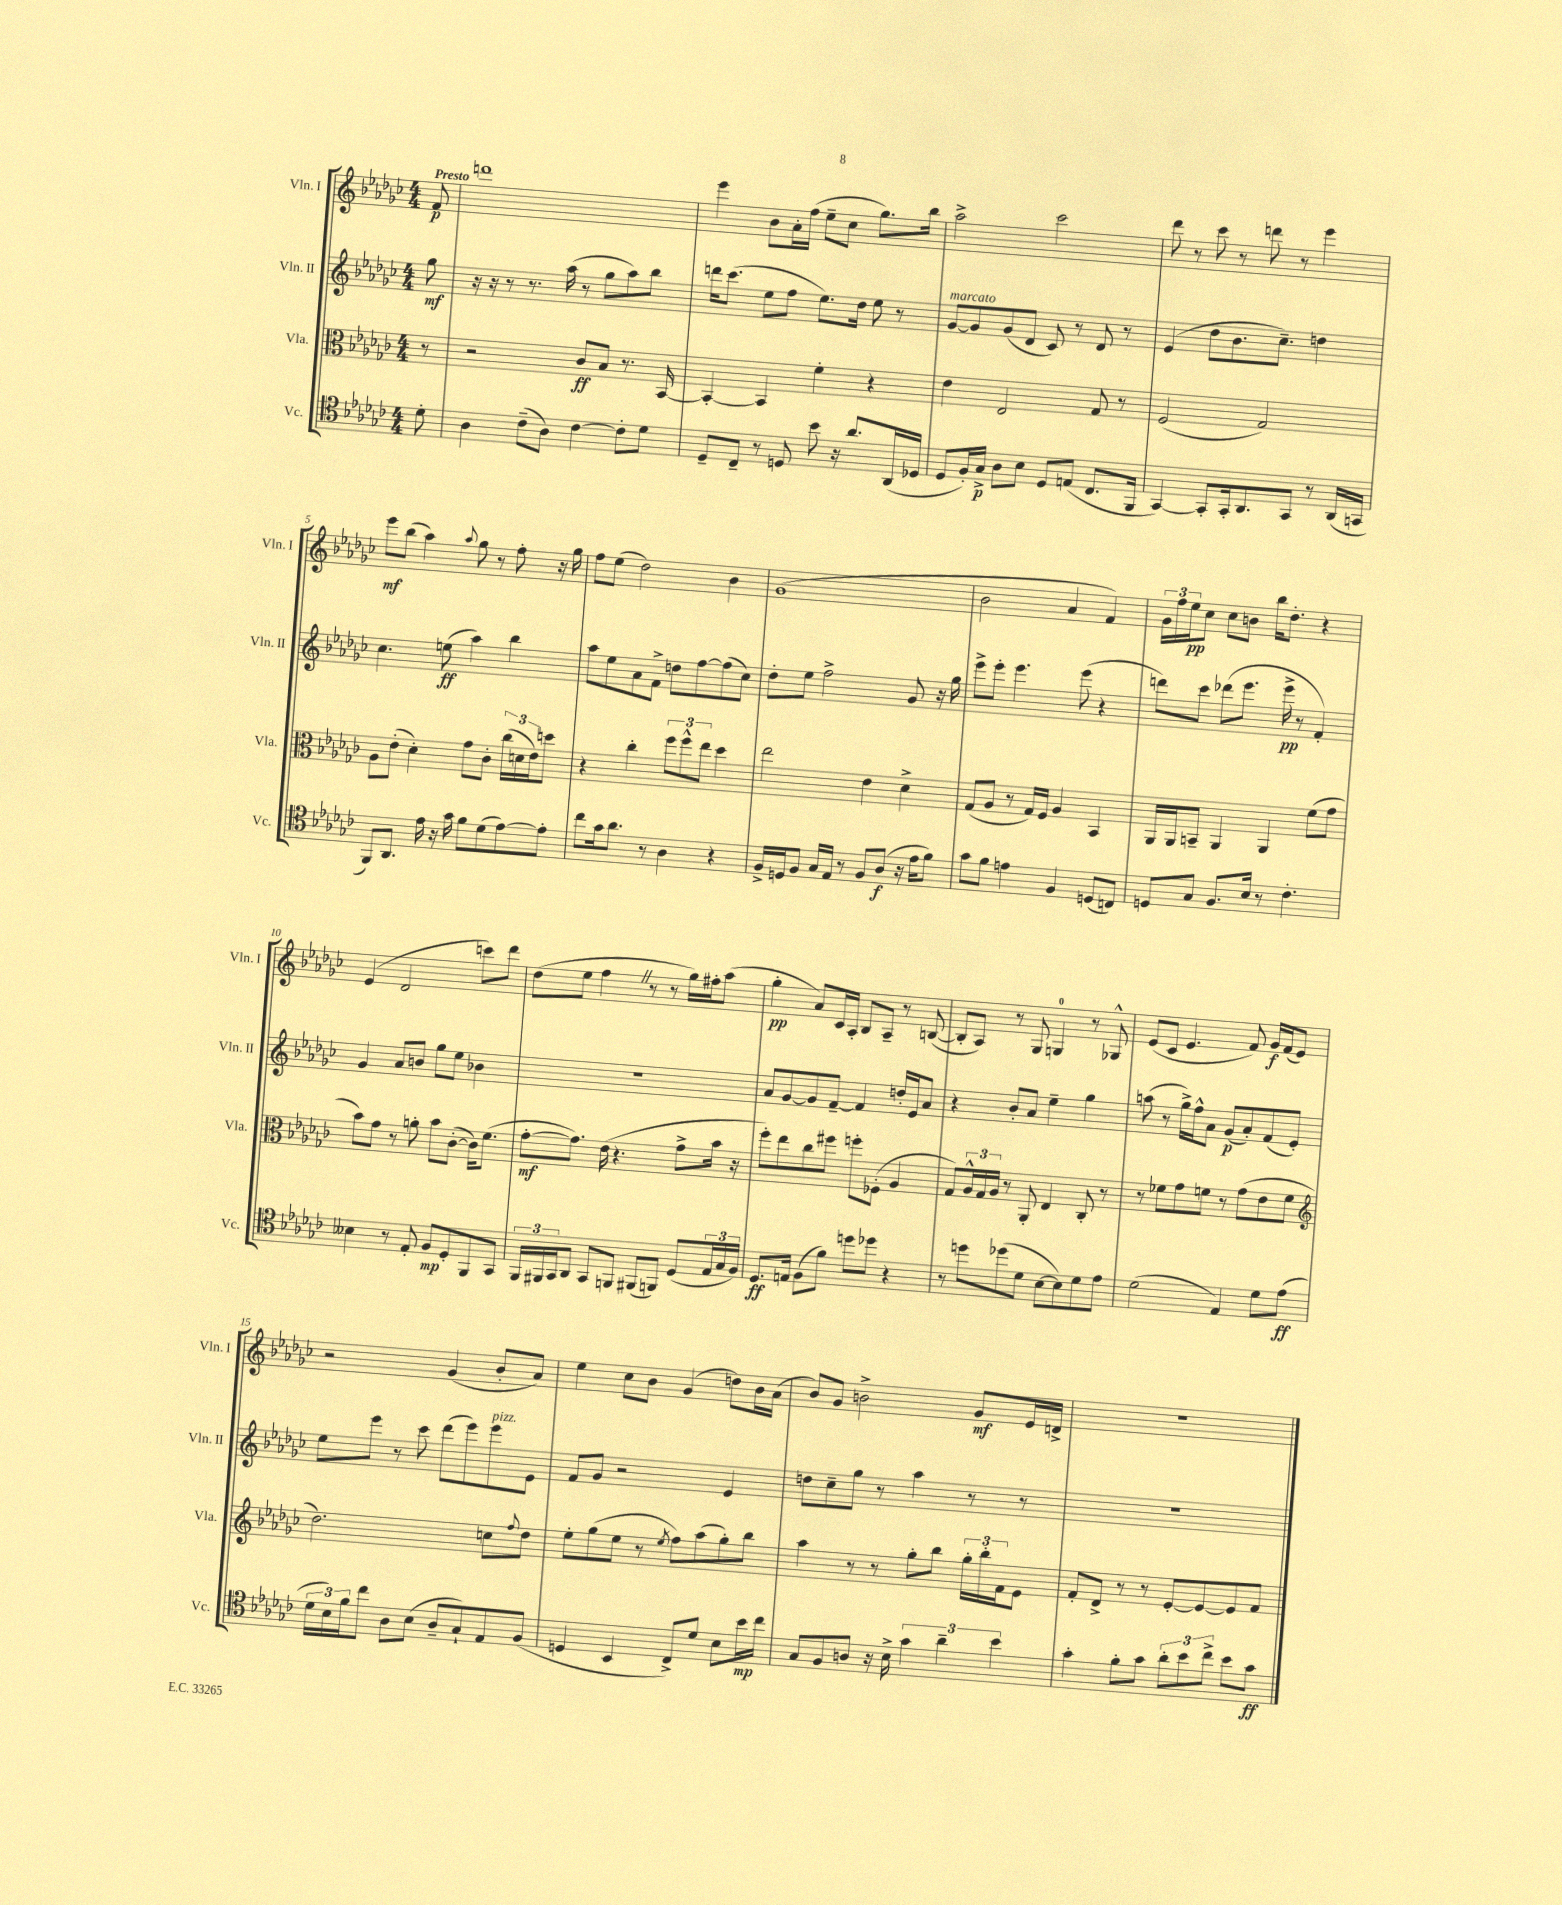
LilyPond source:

<<
\new StaffGroup <<
\new Staff = "s0" \with { instrumentName = "Vln. I" shortInstrumentName = "Vln. I" } {
    \clef treble \key ges \major \numericTimeSignature \time 4/4 \partial 8 \tempo "Presto"
    f'8\p |
    d'''1 |
    ees'''4 bes'8 aes'16-. f''16( ees''8-- ces''8 ges''8.) bes''16 |
    aes''2-> ces'''2 |
    des'''8 r8 ces'''8 r8 d'''8 r8 ees'''4 |
    ees'''8\mf bes''8( aes''4) \appoggiatura { aes''8 } ges''8 r8 f''8-. r16 ges''16 |
    f''8 ees''8( des''2) bes'4 |
    ges'1( |
    bes'2 aes'4 f'4) |
    \tuplet 3/2 { ges'16 f''16 ees''16\pp } ces''8 ces''8 b'8 bes''16 des''8.-. r4 |
    ees'4( des'2 c'''8) des'''8 |
    des''8( ees''8 f''4 \once \override BreathingSign.text = \markup { \musicglyph "scripts.caesura.straight" } \breathe r8 r8 ges''16) fis''16-. aes''8( |
    ges''4-.\pp aes'8) ces'16 aes16-. bes8 aes8-- r8 b8~( |
    b8-. aes8) r8 ges8 g4-0 r8 ges8-^ |
    ees'8( ces'8 ees'4. f'8) ges'16\f f'16( ees'8) |
    r2 ges'4( bes'8-. aes'8) |
    ees''4 ces''8 bes'8 ges'4( d''8) bes'16 aes'16( |
    bes'8) ges'8 b'2-> ges'8\mf ees'16 d'16-> |
    R1 \bar "|." |
}
\new Staff = "s1" \with { instrumentName = "Vln. II" shortInstrumentName = "Vln. II" } {
    \clef treble \key ges \major \numericTimeSignature \time 4/4 \partial 8
    ges''8\mf |
    r16 r16 r8 r8. aes''16( r8 ges''8 aes''8) bes''8 |
    d'''16 ces'''8.( ees''8 f''8 ees''8.) des''16 ees''8 r8 |
    ges'8~^\markup { \italic "marcato" } ges'8 ges'8( des'8 ces'8) r8 des'8 r8 |
    ees'4( des''8 bes'8. ces''8.--) d''4 |
    ces''4. e''8\ff( aes''4) bes''4 |
    aes''8 ees''8 aes'8 f'8-> d''8 f''8~ f''8( ces''8) |
    des''8-. ees''8 f''2-> ges'8 r16 ges''16 |
    ees'''8-> ees'''8-. ees'''4. ees'''8( r4 |
    d'''8) ces'''8 des'''8( ees'''8. ees'''16->\pp r8 f'4-.) |
    ges'4 aes'8 b'8 ges''8 ees''8 bes'4 |
    R1 |
    aes'8 ges'8~ ges'8 f'8~-- f'4 d''16-. ees'16 aes'8 |
    r4 bes'8-. aes'8 ees''4-- ges''4 |
    a''8( r8 ges''16->) f''16-^ aes'8 ges'8\p( aes'8-.) f'8( ees'8-.) |
    ees''8 ees'''8 r8 ces'''8 des'''8( ees'''8) ees'''8^\markup { \italic "pizz." } ees'8 |
    f'8 ges'8 r2 ees'4 |
    d''8 ces''8-- ges''8 r8 aes''4 r8 r8 |
    R1 \bar "|." |
}
\new Staff = "s2" \with { instrumentName = "Vla." shortInstrumentName = "Vla." } {
    \clef alto \key ges \major \numericTimeSignature \time 4/4 \partial 8
    r8 |
    r2 ces'8\ff bes8 r8. bes,16~ |
    bes,4~-. bes,4 f'4-. r4 |
    ees'4 ees2 ges8 r8 |
    f2( ges2) |
    aes8 ees'8-.( des'4-.) ges'8 ces'8-. \tuplet 3/2 { ces''16( d'16 ees'16) } d''8 |
    r4 ces''4-. \tuplet 3/2 { f''8 f''8-^ ees''8 } des''4 |
    ees''2 ees'4 des'4-> |
    ges8( aes8 r8 ges16) f16 aes4 bes,4 |
    aes,16 aes,16 b,8-- aes,4 aes,4 f'8( ges'8 |
    bes'8) ges'8 r8 a'8-. bes'8 ces'8~-.( ces'16) f'8.( |
    ges'8~-.\mf ges'8.) ees'16( r4. ges'8-> bes'16 r16 |
    f''8-.) ees''8 ces''8 fis''8 f''8-. fes8-.( aes4 |
    ges8) \tuplet 3/2 { aes16-^ ges16 aes16 } r8 aes,8-. ees4 ces8-. r8 |
    r8 fes'8 ges'8 f'8 r8 ges'8( ees'8 f'8 |
    \clef treble des''2.) c''8 \appoggiatura { f''8 } des''8 |
    ees''8-. ges''8( ees''8 r8 \acciaccatura { ees''8 } f''8) aes''8( ges''8-.) bes''8 |
    aes''4 r8 r8 ges''8-. bes''8 \tuplet 3/2 { ges''16-. bes''16-. f'16 } ees'8 |
    f'8-. des'8-> r8 r8 ees'8~-. ees'8~ ees'8 f'8 \bar "|." |
}
\new Staff = "s3" \with { instrumentName = "Vc." shortInstrumentName = "Vc." } {
    \clef tenor \key ges \major \numericTimeSignature \time 4/4 \partial 8
    des'8-. |
    aes4 ces'8--( aes8) ces'4~ ces'8-. des'8 |
    des8-- ces8-- r8 d8 bes'8 r16 aes'8. aes,16( des16 |
    des8 f16-.) ges16->\p aes8 bes8 des8 e8( ces8. f,16 |
    ges,4~) ges,8-. ges,16-. aes,8. ges,8 r8 aes,16( g,16 |
    f,8) aes,8. ees'16 r16 ges'16 f'8 des'8( ees'8~) ees'8-. |
    ces''8 ges'16 aes'8. r8 aes4 r4 |
    f16-> d16 f8 ges16 ees16 r8 f8 aes8\f( r16 ees'16 f'8) |
    ges'8 f'8 e'4 f4 d8( c8) |
    d8 ges8 f8. bes16 r8 ces'4.-. |
    beses4 r8 ees8-. f8\mp des8-. f,8 ges,8 |
    \tuplet 3/2 { f,16 fis,16 ges,16 } aes,8 ges,8 f,8 fis,8( f,8) des8( \tuplet 3/2 { ees16 ges16 f16) } |
    des8.\ff e16 f8( f'8) d''8 des''8 r4 |
    r8 d''8 des''8( des'8 bes8~ bes8) des'8 ees'8 |
    des'2( ees4) des'8 ees'8\ff( |
    \tuplet 3/2 { des'16 bes16) f'16 } ces''8 aes8 bes8( aes8-- ges8-!) ees8 f8( |
    d4 bes,4 ces8->) des'8 bes8 bes'16\mp ces''16 |
    ges8 f8 a8 r16 bes16-> \tuplet 3/2 { ges'4 aes'4-- bes'4 } |
    ges'4-. f'8-. ges'8 \tuplet 3/2 { aes'8-. bes'8 ces''8-> } bes'8 ges'8\ff \bar "|." |
}
>>
>>
